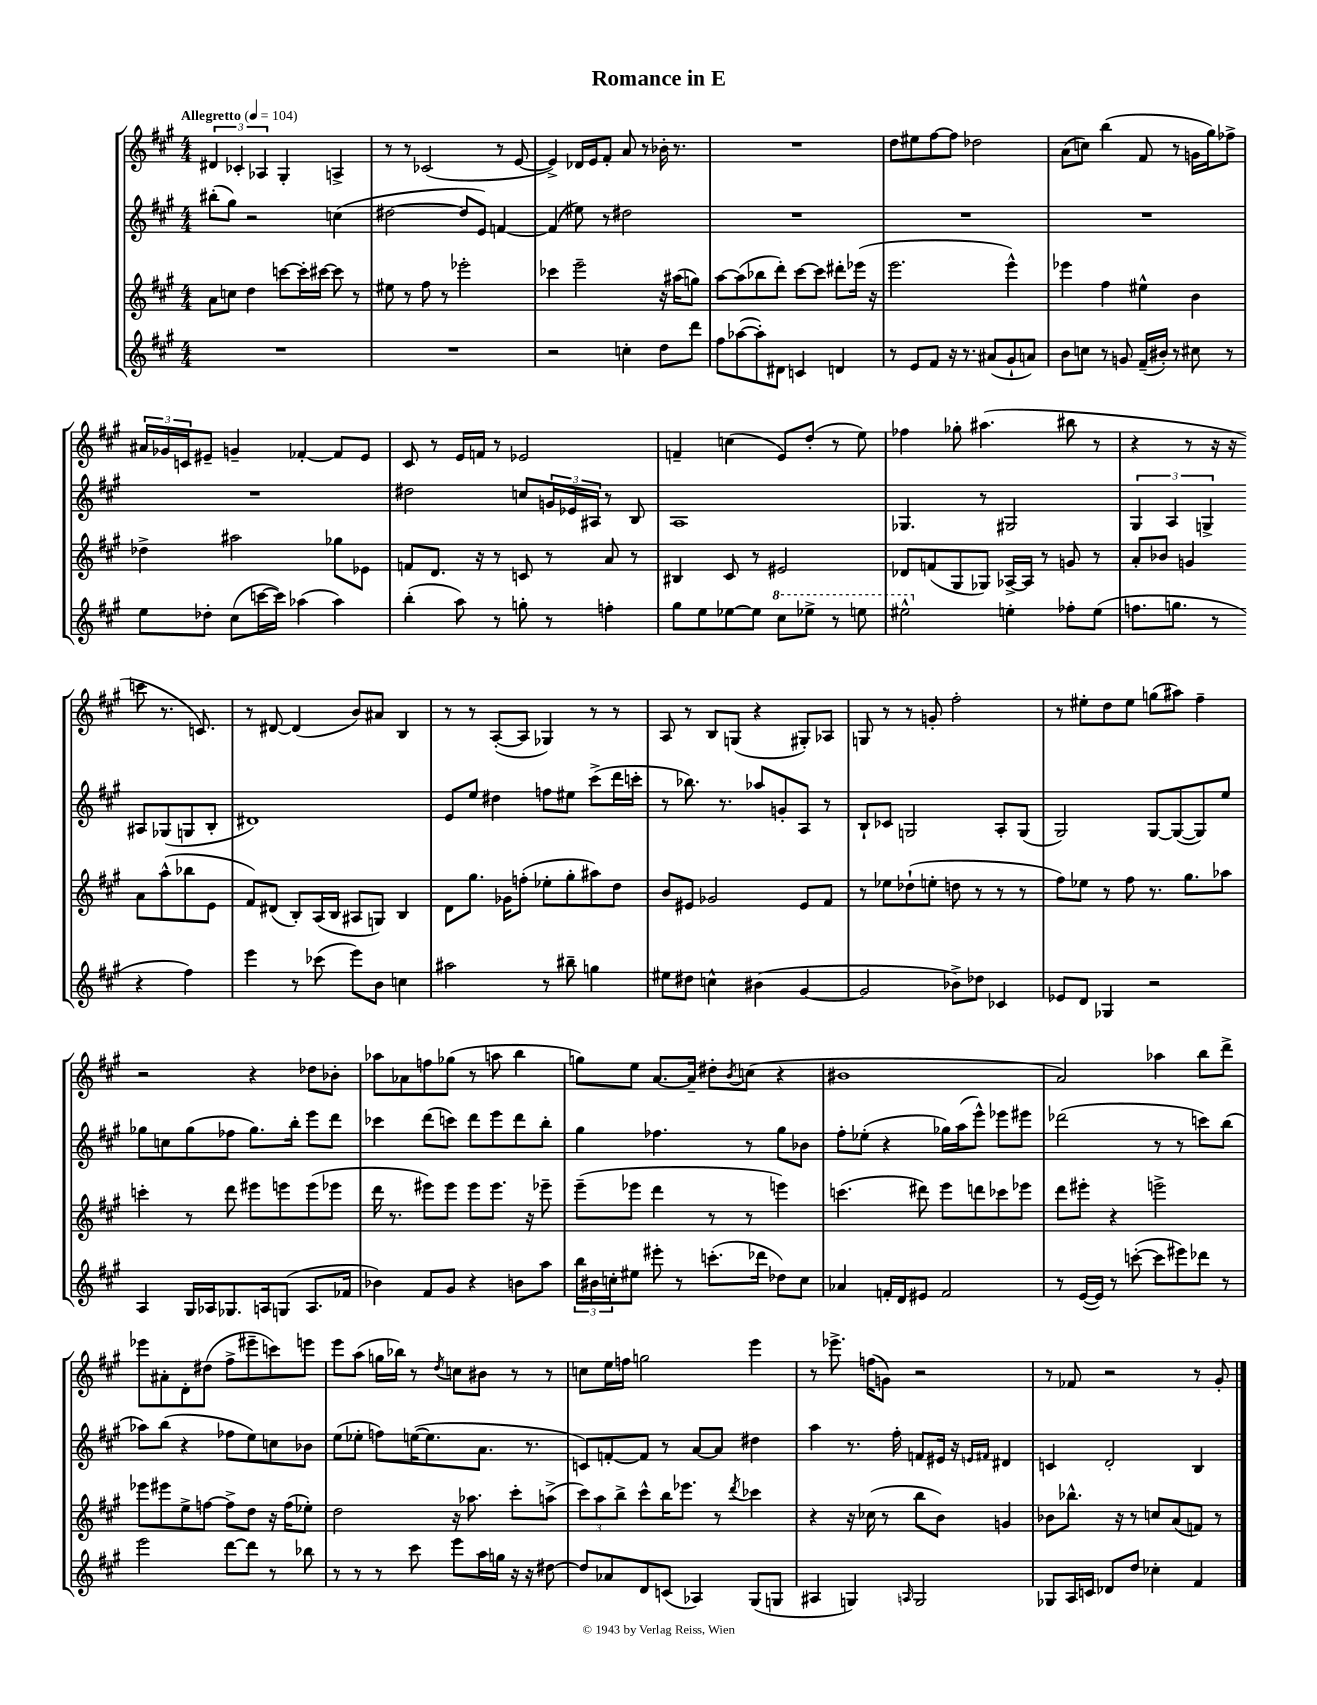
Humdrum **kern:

**kern	**kern	**kern	**kern
*part4	*part3	*part2	*part1
*staff4	*staff3	*staff2	*staff1
*clefG2	*clefG2	*clefG2	*clefG2
*k[f#c#g#]	*k[f#c#g#]	*k[f#c#g#]	*k[f#c#g#]
*M4/4	*M4/4	*M4/4	*M4/4
*MM104	*MM104	*MM104	*MM104
=1	=1	=1	=1
!	!	!	!LO:TX:a:B:t=Allegretto
1r	8a\L	(8bb#X'\L	6d#X/
.	8ccn\J	8gg#\J)	.
.	.	.	6c-X'/
.	4dd\	2r	.
.	.	.	6A-X/
.	[8cccn\L	.	4G#'/
.	16ccc'\L]	.	.
.	[16ccc#X\JJ	.	.
.	8ccc#\]	(4ccn\	4An^/
.	8r	.	.
=2	=2	=2	=2
1r	8ee#X\	[2dd#X\	8r
.	8r	.	8r
.	8ff#\	.	(2c-X/
.	8r	.	.
.	2eee-X'\	8dd#/L]	.
.	.	8e/J)	.
.	.	[4fn/	8r
.	.	.	[8e/
=3	=3	=3	=3
2r	4ccc-X\	(4f/]	4e^/])
.	2eee~\	8ee#X\)	16d-X/LL
.	.	.	16e/J
.	.	8r	8f#'/J
4ccn'\	.	2dd#X\	8a/
.	.	.	8r
8dd\L	16r	.	16b-X'\
.	(16aa#X\KL	.	8.r
8ddd\J	8ggn\J)	.	.
=4	=4	=4	=4
8ff#\L	[8aa\L	1r	1r
([8aa-X\	(8aa\]	.	.
8aa-'\])	8bb-X\	.	.
8d#X\J	8ddd'\J)	.	.
4cn/	[8ccc#\L	.	.
.	8ccc#\J]	.	.
4dn/	8ddd#X'\L	.	.
.	(16eee-X\Jk	.	.
.	16r	.	.
=5	=5	=5	=5
8r	2.eee\	1r	8dd\L
8e/L	.	.	8ee#X\
8f#/J	.	.	[8ff#\
16r	.	.	8ff#\J]
8.r	.	.	.
.	.	.	2dd-X\
(8a#X/L	.	.	.
8g#`/	4eee^^\)	.	.
8an/J)	.	.	.
=6	=6	=6	=6
8b\L	4eee-X\	1r	(8a\L
8ccn\J	.	.	8ccn\J)
8r	4ff#\	.	(4bb\
8gn/	.	.	.
(16f#~/LL	4ee#X^^\	.	8f#/
16b#X'/JJ)	.	.	.
8r	.	.	8r
8cc#X\	4b\	.	16gn\LL
.	.	.	16gg#\J)
8r	.	.	8ff-X^\J
!!LO:LB:g=z
=7	=7	=7	=7
8ee\L	4dd-X^\	1r	24a#X/LL
.	.	.	24g-X/
.	.	.	24cn/J
8dd-X'\J	.	.	8e#X~/J
(8cc#\L	2aa#X\	.	4gn~/
[16cccn\L	.	.	.
16ccc\JJ])	.	.	.
(4aa-X\	.	.	[4f-X'/
4aa-\)	8gg-X\L	.	8f-/L]
.	8e-X\J	.	8e#/J
=8	=8	=8	=8
(4bb'\	8fn/L	2dd#X\	8c#/
.	8.d/J	.	8r
8aa\)	.	.	16e/LL
.	16r	.	16fn/JJ
8r	8r	.	8r
8ggn'\	8cn/	8ccn/L	2e-X/
8r	8r	24gn/L	.
.	.	24e-X/	.
.	.	24A#X/JJ	.
4ffn'\	8a/	8r	.
.	8r	8B/	.
=9	=9	=9	=9
8gg#\L	4B#X/	1A	4fn~/
8ee\	.	.	.
[8ee-X\	8c#/	.	(4ccn\
8ee-\J]	8r	.	.
*8va	*	*	*
8ccc#\L	2e#X/	.	8e/L)
8eee-X^\J	.	.	(8dd'/J
8r	.	.	8r
8eeen\	.	.	8ee\)
=10	=10	=10	=10
2eee#X^^\	8d-X/L	4.G-X/	4ff-X\
.	(8fn/	.	.
.	8G#/	.	8gg-X'\
.	8G-X/J)	8r	(4.aa#X\
*X8va	*	*	*
4een'\	[16A-X^/LL	2G#X/	.
.	16A-/JJ]	.	.
.	8r	.	.
8ff-X'\L	8gn/	.	8bb#X\
(8ee\J	8r	.	8r
=11	=11	=11	=11
8.ffn\L	8a'/L	6G#/	4r
.	8b-X/J	.	.
.	.	6A/	.
8.ggn\J	.	.	.
.	4gn/	.	8r
.	.	6Gn^/	.
8r	.	.	16r
.	.	.	16r
4r	8a\L	8A#X/L	8cccn\
.	(8aa^^\	(8G-X/	8.r
4ff\)	8bb-X\	8Gn/	.
.	.	.	8.cn/)
.	8e\J	8B'/J	.
!!LO:LB:g=z
=12	=12	=12	=12
4eee\	8f#/L)	1d#X)	8r
.	(8d#X/J	.	[8d#X/
8r	8B'/L)	.	(4d#/]
(8ccc-X\	(16A/L	.	.
.	16B/JJ	.	.
8eee\L)	8A#X/L	.	8b/L)
8b\J	8Gn/J)	.	8a#X/J
4ccn\	4B/	.	4B/
=13	=13	=13	=13
2aa#X\	8d\L	8e/L	8r
.	8.gg#\J	8ee/J	8r
.	.	4dd#X\	([8A'/L
.	16g-X\KL	.	.
.	(8ffn'\J	.	8A/J]
8r	8ee-X'\L	8ffn\L	4G-X/)
8bb#X~\	8gg#'\	8ee#X\J	.
4ggn\	8aa#X\)	(8ccc#^\L	8r
.	8dd\J	16ddd\L	8r
.	.	16cccn'\JJ	.
=14	=14	=14	=14
8ee#X\L	8b/L	8r	8A/
8dd#X\J	8e#X/J	8.bb-X\)	8r
4ccn^^\	2g-X/	.	8B/L
.	.	8.r	.
.	.	.	(8Gn/J
(4b#X\	.	8aa-X/L	4r
.	.	8gn'/	.
[4g#/	8e#/L	8A/J	8G#X'/L)
.	8f#/J	8r	8A-X/J
=15	=15	=15	=15
2g#/]	8r	8B`/L	8Gn/
.	8ee-X\L	8c-X/J	8r
.	(8dd-X`\	2Gn/	8r
.	8een'\J	.	8gn'/
8b-X^\L)	8ddn\	.	2ff#'\
8dd-X\J	8r	.	.
4c-X/	8r	8A'/L	.
.	8r	(8G/J	.
=16	=16	=16	=16
8e-X/L	8ff#\L)	2G#/)	8r
8d/J	8ee-X\J	.	8ee#X'\L
4G-X/	8r	.	8dd\
.	8ff#\	.	8ee#\J
2r	8.r	[8G#/L	(8ggn\L
.	.	(8G#/_	8aa#X\J)
.	8.gg#\L	.	.
.	.	8G#/])	4ff#~\
.	8aa-X\J	8ee/J	.
!!LO:LB:g=z
=17	=17	=17	=17
4A/	4cccn'\	8gg-X\L	2r
.	.	8ccn\	.
16G#/LL	8r	(8gg-\	.
16A-X/J	.	.	.
8.G-X/	8ddd\	8ff-X\J	.
.	8eee#X\L	8.gg-\L)	4r
16An/k	.	.	.
(8Gn/J	8eeen\	.	.
.	.	16bb'\Jk	.
8.A/L	(8eee\	8eee\L	8dd-X\L
.	8eee-X\J	8ddd\J	8b-X'\J
16f-X/Jk	.	.	.
=18	=18	=18	=18
4b-X\)	16ddd\	4ccc-X\	8aa-X\L
.	8.r	.	.
.	.	.	8a-X\
8f#/L	8eee#X\L)	(8ddd\L	8ffn\
8g#/J	8eee#\J	8cccn\J)	(8gg-X\J
4r	8eee#\L	8ddd\L	8r
.	8.eee#\J	8eee\	8aan\
8bn\L	.	8ddd\	4bb\
.	16r	.	.
8aa\J	8eee-X~\	8bb'\J	.
=19	=19	=19	=19
24bb\LL	(8eee~\L	4gg#\	8ggn\L)
24b#X\	.	.	.
24ccn'\J	.	.	.
8ee#X\J	8eee-X\J	.	8ee\J
8eee#X'\	4ddd\	4.ff-X\	[8.a/L
8r	.	.	.
.	.	.	16a~/Jk]
(8.cccn'\L	8r	.	8dd#X'\L
.	.	.	8qb/
.	8r	8r	(8ccn\J
16ddd-X\Jk	.	.	.
8dd-X\L)	4eeen\)	8gg#\L	4r
8cc\J	.	8b-X\J	.
=20	=20	=20	=20
4a-X/	(4.cccn\	8ff#'\L	1b#X
.	.	(8ee-X'\J	.
16fn'/LL	.	4r	.
16d/J	.	.	.
8e#X/J	8ddd#X\)	.	.
2f/	8eee\L	16gg-X\LL)	.
.	.	(16aa\J	.
.	8dddn\	8eee^^\J)	.
.	8ccc-X\	8eee-X\L	.
.	8eee-X\J	8eee#X\J	.
=21	=21	=21	=21
8r	8ddd\L	(2ddd-X\	2a/)
([16e/LL	8eee#X'\J	.	.
16e/JJ])	.	.	.
8r	4r	.	.
([8cccn'\	.	.	.
8ccc\L]	2eeen^\	8r	4aa-X\
8eee#X\)	.	8r	.
8ddd-X\J	.	8cccn\L)	8bb\L
8r	.	(8bb\J	8ddd^\J
!!LO:LB:g=z
=22	=22	=22	=22
2eee\	8eee-X\L	8aa-X\L)	8eee-X\L
.	8eee#X\	(8bb\J	8a#X'\
.	8ee^\	4r	8d'\
.	[8ffn\J	.	(8dd#X\J
[8ddd\L	8ff^\L]	8ff-X\L	8ff#^\L
8ddd\J]	8dd\J	8ee\)	8eee#X~\
8r	16r	8ccn\	8cccn\)
.	(16ff\KL	.	.
8bb-X\	8ee-X'\J)	8b-X\J	8eeen\J
=23	=23	=23	=23
8r	2dd\	(8ee\L	8eee\L
8r	.	8ee-X'\J	(8aa\J
8r	.	8ffn\L)	16ggn\LL
.	.	.	16bb-X\JJ)
8ccc#\	.	([16een\K	8r
.	.	8.ee\]	.
.	.	.	8qdd/
8eee\L	16r	.	8ccn\L
.	8.aa-X\	.	.
16aa\L	.	8.a\J	8b#X\J
16ggn\JJ	.	.	.
16r	8ccc#'\L	.	8r
16r	.	8.r	.
[8dd#X\	(8aan^\J	.	8r
=24	=24	=24	=24
8dd#/L]	12ccc#\L)	8cn/L)	8ccn\L
.	12aa\	.	.
8a-X/	.	[8fn'/	16ee\L
.	12bb^\J	.	.
.	.	.	16ffn\JJ
8d/	8ccc#^^\L	8f/J]	2ggn\
(8cn/J	16bb\K	8r	.
.	8.eee-X\J	.	.
4A-X/)	.	[8a/L	.
.	8r	8a/J]	.
.	8qddd/	.	.
(8G#/L	4ccc-X\	4dd#X\	4eee\
8Gn/J	.	.	.
=25	=25	=25	=25
4A#X/	4r	4aa\	8r
.	.	.	8.eee-X^\
4Gn/)	16r	8.r	.
.	(16cc-X\	.	(16ffn\KL
.	8r	.	8gn\J)
.	.	16ff#'\	.
16qqAn/	.	.	.
2G/	8bb\L	8fn/L	2r
.	8b\J)	16e#X/Jk	.
.	.	16r	.
.	.	16qqen/LL	.
.	.	16qqf#X/JJ	.
.	4gn/	4d#X/	.
=26	=26	=26	=26
8G-X/L	8b-X\L	4cn/	8r
16A/L	8.bb-X^^\J	.	8f-X/
16cn/JJ	.	.	.
8d-X/L	.	2d'/	2r
.	16r	.	.
8dd/J	8r	.	.
4cc-X'\	8ccn/L	.	.
.	(8a/	.	.
4f#/	8fn/J)	4B/	8r
.	8r	.	8g#'/
==	==	==	==
*-	*-	*-	*-
